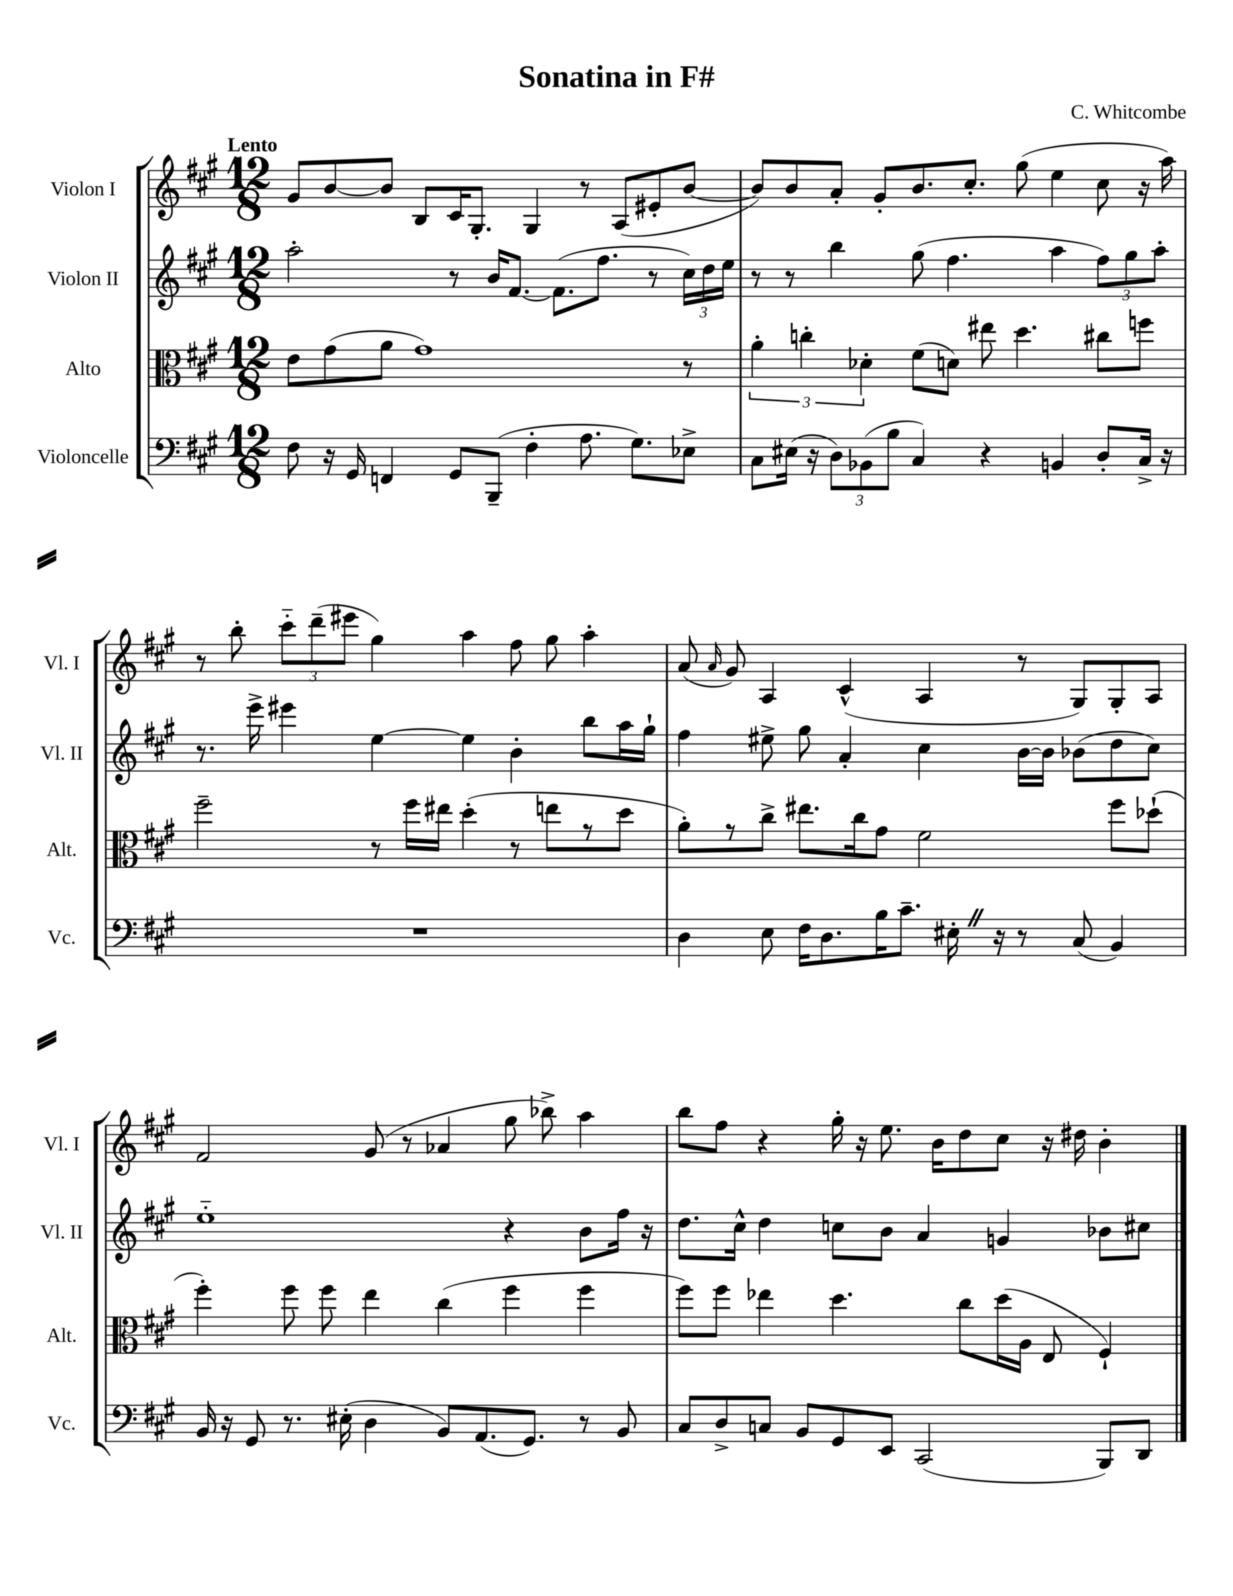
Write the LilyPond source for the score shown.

\header { title = "Sonatina in F#" composer = "C. Whitcombe" }
<<
\new StaffGroup <<
\new Staff = "s0" \with { instrumentName = "Violon I" shortInstrumentName = "Vl. I" } {
    \clef treble \key a \major \numericTimeSignature \time 12/8 \tempo "Lento"
    \autoBeamOff gis'8[ b'8~ b'8] b8[ cis'16 gis8.]-. gis4 r8 a8[( eis'8-. b'8]~ |
    b'8[) b'8 a'8]-. gis'8[-. b'8. cis''8.]-. gis''8( e''4 cis''8 r16 a''16) |
    r8 b''8-. \tuplet 3/2 { cis'''8[-_ d'''8--( eis'''8] } gis''4) a''4 fis''8 gis''8 a''4-. |
    a'8( \grace { a'16 } gis'8) a4 cis'4-^( a4 r8 gis8[) gis8-. a8] |
    fis'2 gis'8( r8 aes'4 gis''8 bes''8->) a''4 |
    b''8[ fis''8] r4 gis''16-. r16 e''8. b'16[ d''8 cis''8] r16 dis''16 b'4-. \bar "|." |
}
\new Staff = "s1" \with { instrumentName = "Violon II" shortInstrumentName = "Vl. II" } {
    \clef treble \key a \major \numericTimeSignature \time 12/8
    \autoBeamOff a''2-. r8 b'16[ fis'8.]~ fis'8.[( fis''8.] r8 \tuplet 3/2 { cis''16[) d''16 e''16] } |
    r8 r8 b''4 gis''8( fis''4. a''4 \tuplet 3/2 { fis''8[) gis''8 a''8]-. } |
    r8. e'''16-> eis'''4 e''4~ e''4 b'4-. b''8[ a''16 gis''16]-! |
    fis''4 eis''8-> gis''8 a'4-. cis''4 b'16[~ b'16] bes'8[( d''8 cis''8]) |
    e''1-_ r4 b'8[ fis''16] r16 |
    d''8.[ cis''16]-^ d''4 c''8[ b'8] a'4 g'4 bes'8[ cis''8] \bar "|." |
}
\new Staff = "s2" \with { instrumentName = "Alto" shortInstrumentName = "Alt." } {
    \clef alto \key a \major \numericTimeSignature \time 12/8
    \autoBeamOff e'8[ gis'8( a'8] gis'1) r8 |
    \tuplet 3/2 { a'4-. c''4-. des'4-. } fis'8[( d'8]) eis''8 d''4. cis''8[ f''8] |
    fis''2-- r8 fis''16[ eis''16] d''4-.( r8 e''8[ r8 d''8] |
    a'8[-.) r8 cis''8]-> eis''8.[ cis''16 gis'8] fis'2 fis''8[ des''8]-!( |
    fis''4-.) fis''8 fis''8 e''4 cis''4( fis''4 fis''4 |
    fis''8[) fis''8] ees''4 d''4. cis''8[ d''16( a16] e8 fis4-!) \bar "|." |
}
\new Staff = "s3" \with { instrumentName = "Violoncelle" shortInstrumentName = "Vc." } {
    \clef bass \key a \major \numericTimeSignature \time 12/8
    \autoBeamOff fis8 r16 gis,16 f,4 gis,8[ b,,8]--( fis4-. a8. gis8.[) ees8]-> |
    cis8[ eis16]( r16 \tuplet 3/2 { d8[) bes,8( b8] } cis4) r4 b,4 d8[-. cis16]-> r16 |
    R1. |
    d4 e8 fis16[ d8. b16 cis'8.]-- eis16-. \once \override BreathingSign.text = \markup { \musicglyph "scripts.caesura.straight" } \breathe r16 r8 cis8( b,4) |
    b,16 r16 gis,8 r8. eis16-.( d4 b,8[) a,8.( gis,8.]) r8 b,8 |
    cis8[ d8-> c8] b,8[ gis,8 e,8] cis,2( b,,8[) d,8] \bar "|." |
}
>>
>>
\layout { \context { \Score \remove "Bar_number_engraver" } }
